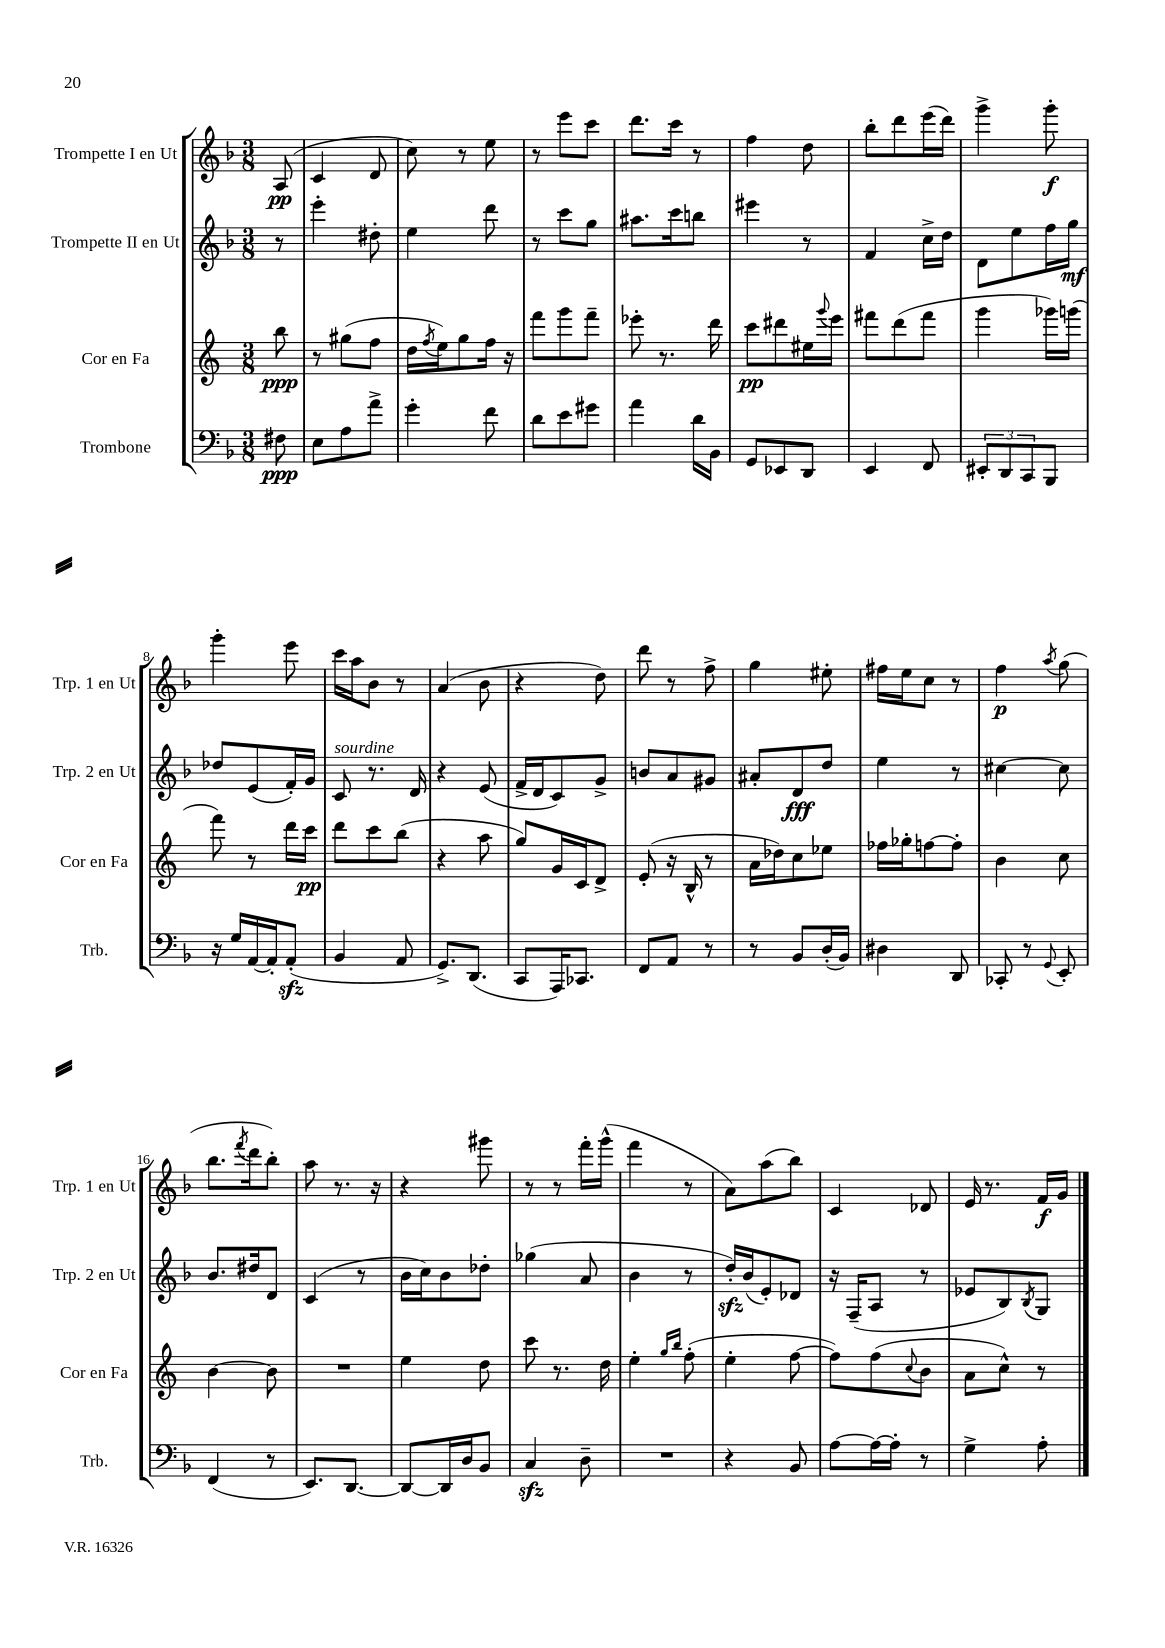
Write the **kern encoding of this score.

**kern	**dynam	**kern	**dynam	**kern	**dynam	**kern	**dynam
*part4	*part4	*part3	*part3	*part2	*part2	*part1	*part1
*staff4	*staff4	*staff3	*staff3	*staff2	*staff2	*staff1	*staff1
*I"Trombone	*	*I"Cor en Fa	*	*I"Trompette II en Ut	*	*I"Trompette I en Ut	*
*I'Trb.	*	*I'Cor en Fa	*	*I'Trp. 2 en Ut	*	*I'Trp. 1 en Ut	*
*clefF4	*	*clefG2	*	*clefG2	*	*clefG2	*
*k[b-]	*	*k[]	*	*k[b-]	*	*k[b-]	*
*M3/8	*	*M3/8	*	*M3/8	*	*M3/8	*
=	=	=	=	=	=	=	=
8F#X\	ppp	8bb\	ppp	8r	.	(8A/	pp
=1	=1	=1	=1	=1	=1	=1	=1
8E\L	.	8r	.	4eee'\	.	4c/	.
8A\	.	(8gg#X\L	.	.	.	.	.
8a^\J	.	8ff\J	.	8dd#X'\	.	8d/	.
=2	=2	=2	=2	=2	=2	=2	=2
4g'\	.	16dd\LL	.	4ee\	.	8cc\)	.
.	.	8qff/	.	.	.	.	.
.	.	16ee\J)	.	.	.	.	.
.	.	8gg\	.	.	.	8r	.
8f\	.	16ff\Jk	.	8ddd\	.	8ee\	.
.	.	16r	.	.	.	.	.
=3	=3	=3	=3	=3	=3	=3	=3
8d\L	.	8fff\L	.	8r	.	8r	.
8e\	.	8ggg\	.	8ccc\L	.	8eee\L	.
8g#X\J	.	8fff~\J	.	8gg\J	.	8ccc\J	.
=4	=4	=4	=4	=4	=4	=4	=4
4a\	.	8eee-X'\	.	8.aa#X\L	.	8.ddd\L	.
.	.	8.r	.	.	.	.	.
.	.	.	.	16ccc\k	.	16ccc\Jk	.
16d\LL	.	.	.	8bbn\J	.	8r	.
16BB-\JJ	.	16ddd\	.	.	.	.	.
=5	=5	=5	=5	=5	=5	=5	=5
8GG/L	.	8ccc\L	pp	4eee#X\	.	4ff\	.
8EE-X/	.	8ddd#X\	.	.	.	.	.
8DD/J	.	16ee#X\L	.	8r	.	8dd\	.
.	.	8qqggg/	.	.	.	.	.
.	.	16eee\JJ	.	.	.	.	.
=6	=6	=6	=6	=6	=6	=6	=6
4EE/	.	8fff#X\L	.	4f/	.	8bb-'\L	.
.	.	(8ddd\	.	.	.	8ddd\	.
8FF/	.	8fff#\J	.	16cc^\LL	.	(16eee\L	.
.	.	.	.	16dd\JJ	.	16ddd\JJ)	.
=7	=7	=7	=7	=7	=7	=7	=7
12EE#X'/L	.	4ggg\	.	8d\L	.	4ggg^\	.
12DD/	.	.	.	.	.	.	.
.	.	.	.	8ee\	.	.	.
12CC/	.	.	.	.	.	.	.
8BBB-/J	.	16ggg-X\LL)	.	16ff\L	.	8ggg'\	f
.	.	(16gggn\JJ	.	16gg\JJ	mf	.	.
!!LO:LB:g=z
=8	=8	=8	=8	=8	=8	=8	=8
16r	.	8fff\)	.	8dd-X/L	.	4ggg'\	.
16G/LL	.	.	.	.	.	.	.
[16AA/	.	8r	.	(8e/	.	.	.
16AA'/J]	.	.	.	.	.	.	.
(8AAzz'/J	.	16ddd\LL	.	16f'/L)	.	8eee\	.
.	.	16ccc\JJ	pp	16g/JJ	.	.	.
=9	=9	=9	=9	=9	=9	=9	=9
!	!	!	!	!LO:TX:a:i:t=sourdine	!	!	!
4BB-/	.	8ddd\L	.	8c/	.	16ccc\LL	.
.	.	.	.	.	.	16aa\J	.
.	.	8ccc\	.	8.r	.	8b-\J	.
8AA/	.	(8bb\J	.	.	.	8r	.
.	.	.	.	16d/	.	.	.
=10	=10	=10	=10	=10	=10	=10	=10
8.GG^/L)	.	4r	.	4r	.	(4a/	.
(8.DD/J	.	.	.	.	.	.	.
.	.	8aa\	.	(8e/	.	8b-\	.
=11	=11	=11	=11	=11	=11	=11	=11
8CC/L	.	8gg/L)	.	16f^/LL	.	4r	.
.	.	.	.	16d/J	.	.	.
16AAA/K)	.	16g/L	.	8c/)	.	.	.
8.CC-X/J	.	16c/J	.	.	.	.	.
.	.	8d^/J	.	8g^/J	.	8dd\)	.
=12	=12	=12	=12	=12	=12	=12	=12
8FF/L	.	(8e'/	.	8bn/L	.	8ddd\	.
8AA/J	.	16r	.	8a/	.	8r	.
.	.	16B^^/	.	.	.	.	.
8r	.	8r	.	8g#X/J	.	8ff^\	.
=13	=13	=13	=13	=13	=13	=13	=13
8r	.	16a\LL	.	8a#X'/L	.	4gg\	.
.	.	16dd-X\J)	.	.	.	.	.
8BB-/L	.	8cc\	.	8d/	fff	.	.
(16D'/L	.	8ee-X\J	.	8dd/J	.	8ee#X'\	.
16BB-/JJ)	.	.	.	.	.	.	.
=14	=14	=14	=14	=14	=14	=14	=14
4D#X\	.	16ff-X\LL	.	4ee\	.	16ff#X\LL	.
.	.	16gg-X'\J	.	.	.	16ee\J	.
.	.	[8ffn\	.	.	.	8cc\J	.
8DD/	.	8ff'\J]	.	8r	.	8r	.
=15	=15	=15	=15	=15	=15	=15	=15
8CC-X'/	.	4b\	.	[4cc#X\	.	4ff\	p
8r	.	.	.	.	.	.	.
8qqGG/	.	.	.	.	.	8qaa/	.
8EE'/	.	8cc\	.	8cc#\]	.	(8gg\	.
!!LO:LB:g=z
=16	=16	=16	=16	=16	=16	=16	=16
(4FF/	.	[4b\	.	8.b-/L	.	8.bb-\L	.
.	.	.	.	.	.	8qfff/	.
.	.	.	.	16dd#X/k	.	16ddd\k	.
8r	.	8b\]	.	8d/J	.	8bb-'\J)	.
=17	=17	=17	=17	=17	=17	=17	=17
8.EE/L)	.	4.r	.	(4c/	.	8aa\	.
.	.	.	.	.	.	8.r	.
[8.DD/J	.	.	.	.	.	.	.
.	.	.	.	8r	.	.	.
.	.	.	.	.	.	16r	.
=18	=18	=18	=18	=18	=18	=18	=18
8DD/L_	.	4ee\	.	16b-\LL	.	4r	.
.	.	.	.	16cc\J)	.	.	.
16DD/L]	.	.	.	8b-\	.	.	.
16D/J	.	.	.	.	.	.	.
8BB-/J	.	8dd\	.	8dd-X'\J	.	8ggg#X\	.
=19	=19	=19	=19	=19	=19	=19	=19
4Czz/	.	8ccc\	.	(4gg-X\	.	8r	.
.	.	8.r	.	.	.	8r	.
8D~\	.	.	.	8a/	.	16fff'\LL	.
.	.	16dd\	.	.	.	(16ggg^^\JJ	.
=20	=20	=20	=20	=20	=20	=20	=20
4.r	.	4ee'\	.	4b-\	.	4fff\	.
.	.	16qqgg/LL	.	.	.	.	.
.	.	16qqbb/JJ	.	.	.	.	.
.	.	(8ff'\	.	8r	.	8r	.
=21	=21	=21	=21	=21	=21	=21	=21
4r	.	4ee'\	.	16ddzz'/LL)	.	8a\L)	.
.	.	.	.	(16b-/J	.	.	.
.	.	.	.	8e'/)	.	(8aa\	.
8BB-/	.	[8ff\	.	8d-X/J	.	8bb-\J)	.
=22	=22	=22	=22	=22	=22	=22	=22
[8A\L	.	8ff\L])	.	16r	.	4c/	.
.	.	.	.	(16F~/KL	.	.	.
16A\L_	.	(8ff\	.	8A/J	.	.	.
16A'\JJ]	.	.	.	.	.	.	.
.	.	8qqcc/	.	.	.	.	.
8r	.	8b\J	.	8r	.	8d-X/	.
=23	=23	=23	=23	=23	=23	=23	=23
4G^\	.	8a\L	.	8e-X/L	.	16e/	.
.	.	.	.	.	.	8.r	.
.	.	8cc^^\J)	.	8B-/)	.	.	.
.	.	.	.	8qB-/	.	.	.
8A'\	.	8r	.	8G/J	.	16f/LL	f
.	.	.	.	.	.	16g/JJ	.
==	==	==	==	==	==	==	==
*-	*-	*-	*-	*-	*-	*-	*-
